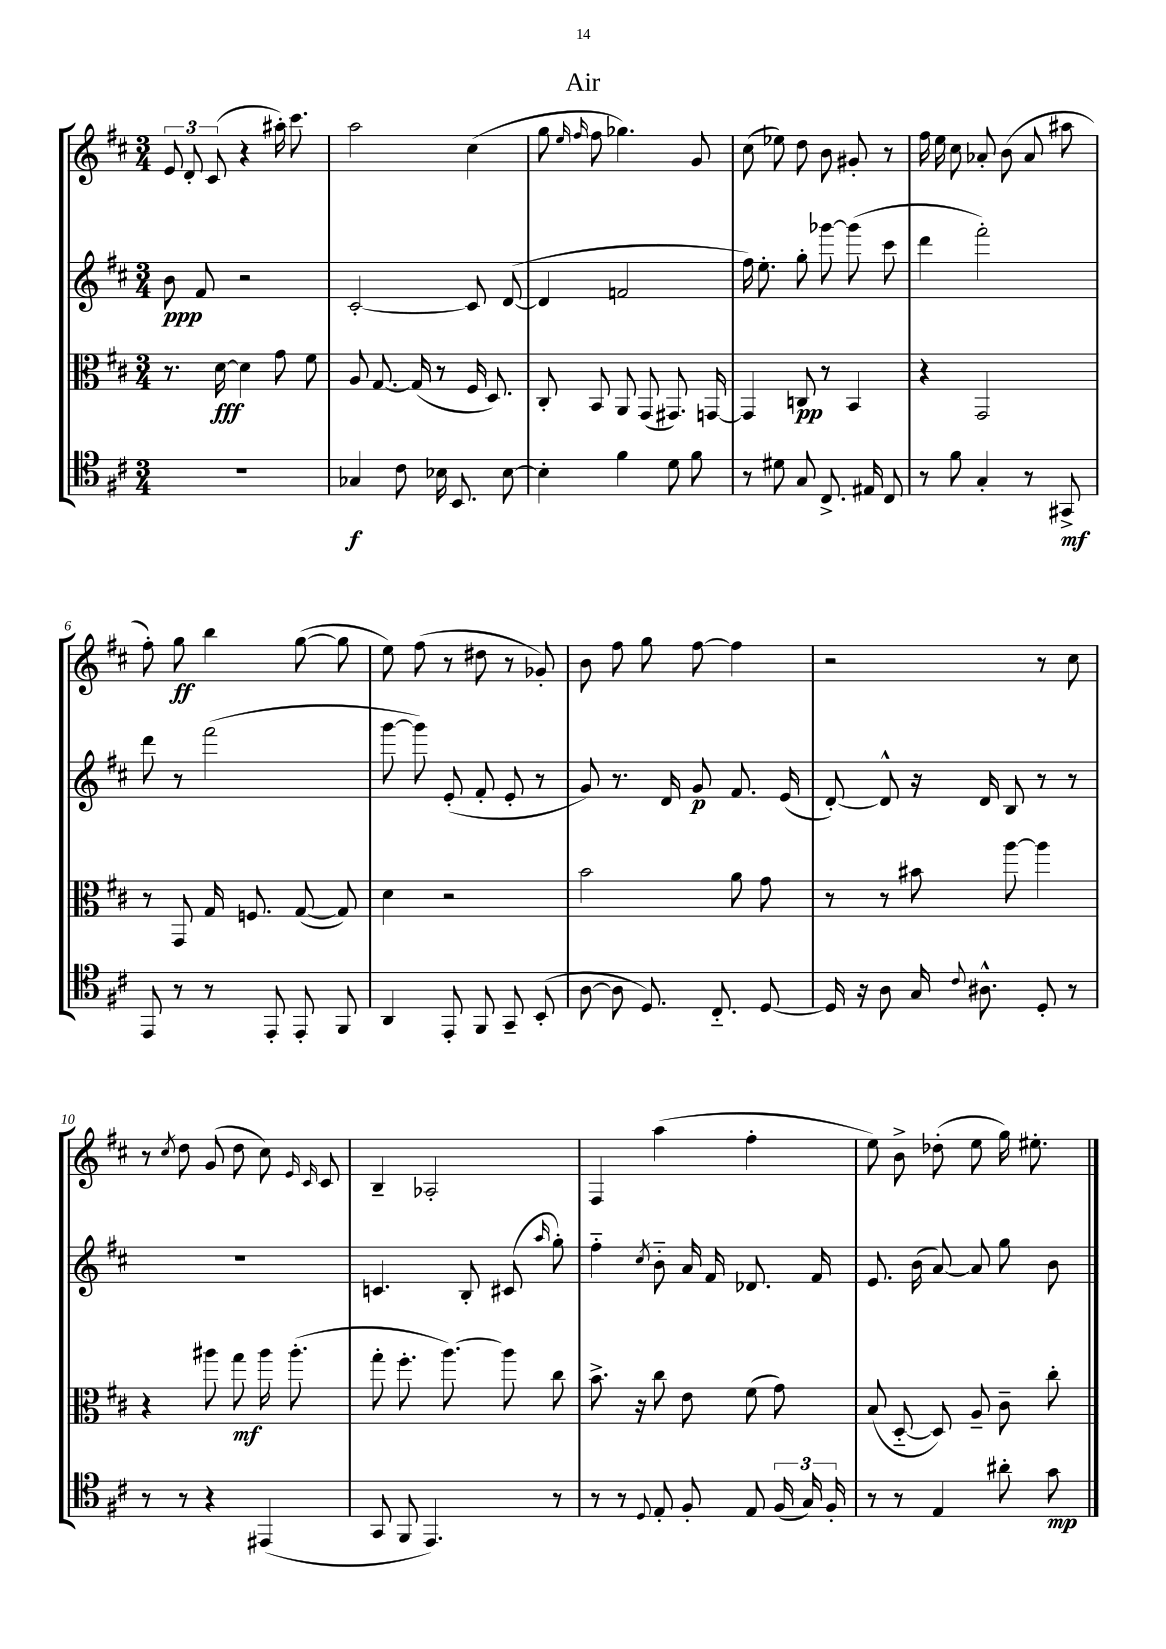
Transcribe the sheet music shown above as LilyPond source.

\header { title = "Air" }
<<
\new StaffGroup <<
\new Staff = "s0" {
    \clef treble \key d \major \numericTimeSignature \time 3/4
    \autoBeamOff \tuplet 3/2 { e'8 d'8-. cis'8( } r4 ais''16-.) cis'''8. |
    a''2 cis''4( |
    g''8 \grace { e''16 fis''16 } fis''8 ges''4.) g'8 |
    cis''8( ees''8) d''8 b'8 gis'8-. r8 |
    fis''16 e''16 cis''8 aes'8-. b'8( aes'8 ais''8 |
    fis''8-.) g''8\ff b''4 g''8~( g''8 |
    e''8) fis''8( r8 dis''8 r8 ges'8-.) |
    b'8 fis''8 g''8 fis''8~ fis''4 |
    r2 r8 cis''8 |
    r8 \acciaccatura { cis''8 } d''8 g'8( d''8 cis''8) \grace { e'16 cis'16 } cis'8 |
    b4-- aes2-. |
    fis4 a''4( fis''4-. |
    e''8) b'8-> des''8-.( e''8 g''16) eis''8.-. \bar "|." |
}
\new Staff = "s1" {
    \clef treble \key d \major \numericTimeSignature \time 3/4
    \autoBeamOff b'8\ppp fis'8 r2 |
    cis'2~-. cis'8 d'8~( |
    d'4 f'2 |
    fis''16) e''8.-. g''8-. ges'''8~ ges'''8( cis'''8 |
    d'''4 fis'''2-.) |
    d'''8 r8 fis'''2( |
    g'''8~ g'''8) e'8-.( fis'8-. e'8-. r8 |
    g'8) r8. d'16 g'8\p fis'8. e'16( |
    d'8~-.) d'8-^ r16 d'16 b8 r8 r8 |
    R2. |
    c'4. b8-. cis'8( \grace { a''16 } g''8-.) |
    fis''4-_ \acciaccatura { cis''8 } b'8-_ a'16 fis'16 des'8. fis'16 |
    e'8. b'16( a'8~) a'8 g''8 b'8 \bar "|." |
}
\new Staff = "s2" {
    \clef alto \key d \major \numericTimeSignature \time 3/4
    \autoBeamOff r8. d'16~\fff d'4 g'8 fis'8 |
    a8 g8.~ g16( r8 fis16 d8.) |
    cis8-. b,8 a,8 g,8( gis,8.) g,16~ |
    g,4 c8\pp r8 b,4 |
    r4 g,2 |
    r8 g,8 g16 f8. g8~( g8) |
    d'4 r2 |
    b'2 a'8 g'8 |
    r8 r8 bis'8 a''8~ a''4 |
    r4 ais''8 g''8\mf ais''16 ais''8.-.( |
    g''8-. fis''8.-. a''8.~) a''8 cis''8 |
    b'8.-> r16 cis''8 e'8 fis'8( g'8) |
    b8( d8~-_ d8) a8-- cis'8-- cis''8-. \bar "|." |
}
\new Staff = "s3" {
    \clef tenor \key d \major \numericTimeSignature \time 3/4
    \autoBeamOff R2. |
    ges4\f cis'8 bes16 b,8. bes8~ |
    bes4-. fis'4 d'8 fis'8 |
    r8 dis'8 g8 cis8.-> eis16 cis8 |
    r8 fis'8 g4-. r8 gis,8->\mf |
    e,8 r8 r8 e,8-. e,8-. fis,8 |
    a,4 e,8-. fis,8 g,8-- b,8-.( |
    a8~ a8 d8.) cis8.-_ d8~ |
    d16 r16 a8 g16 \appoggiatura { cis'8 } ais8.-^ d8-. r8 |
    r8 r8 r4 eis,4( |
    g,8 fis,8 e,4.) r8 |
    r8 r8 \appoggiatura { d8 } e8-. fis8-. e8 \tuplet 3/2 { fis16( g16) fis16-. } |
    r8 r8 e4 ais'8-. g'8\mp \bar "|." |
}
>>
>>
